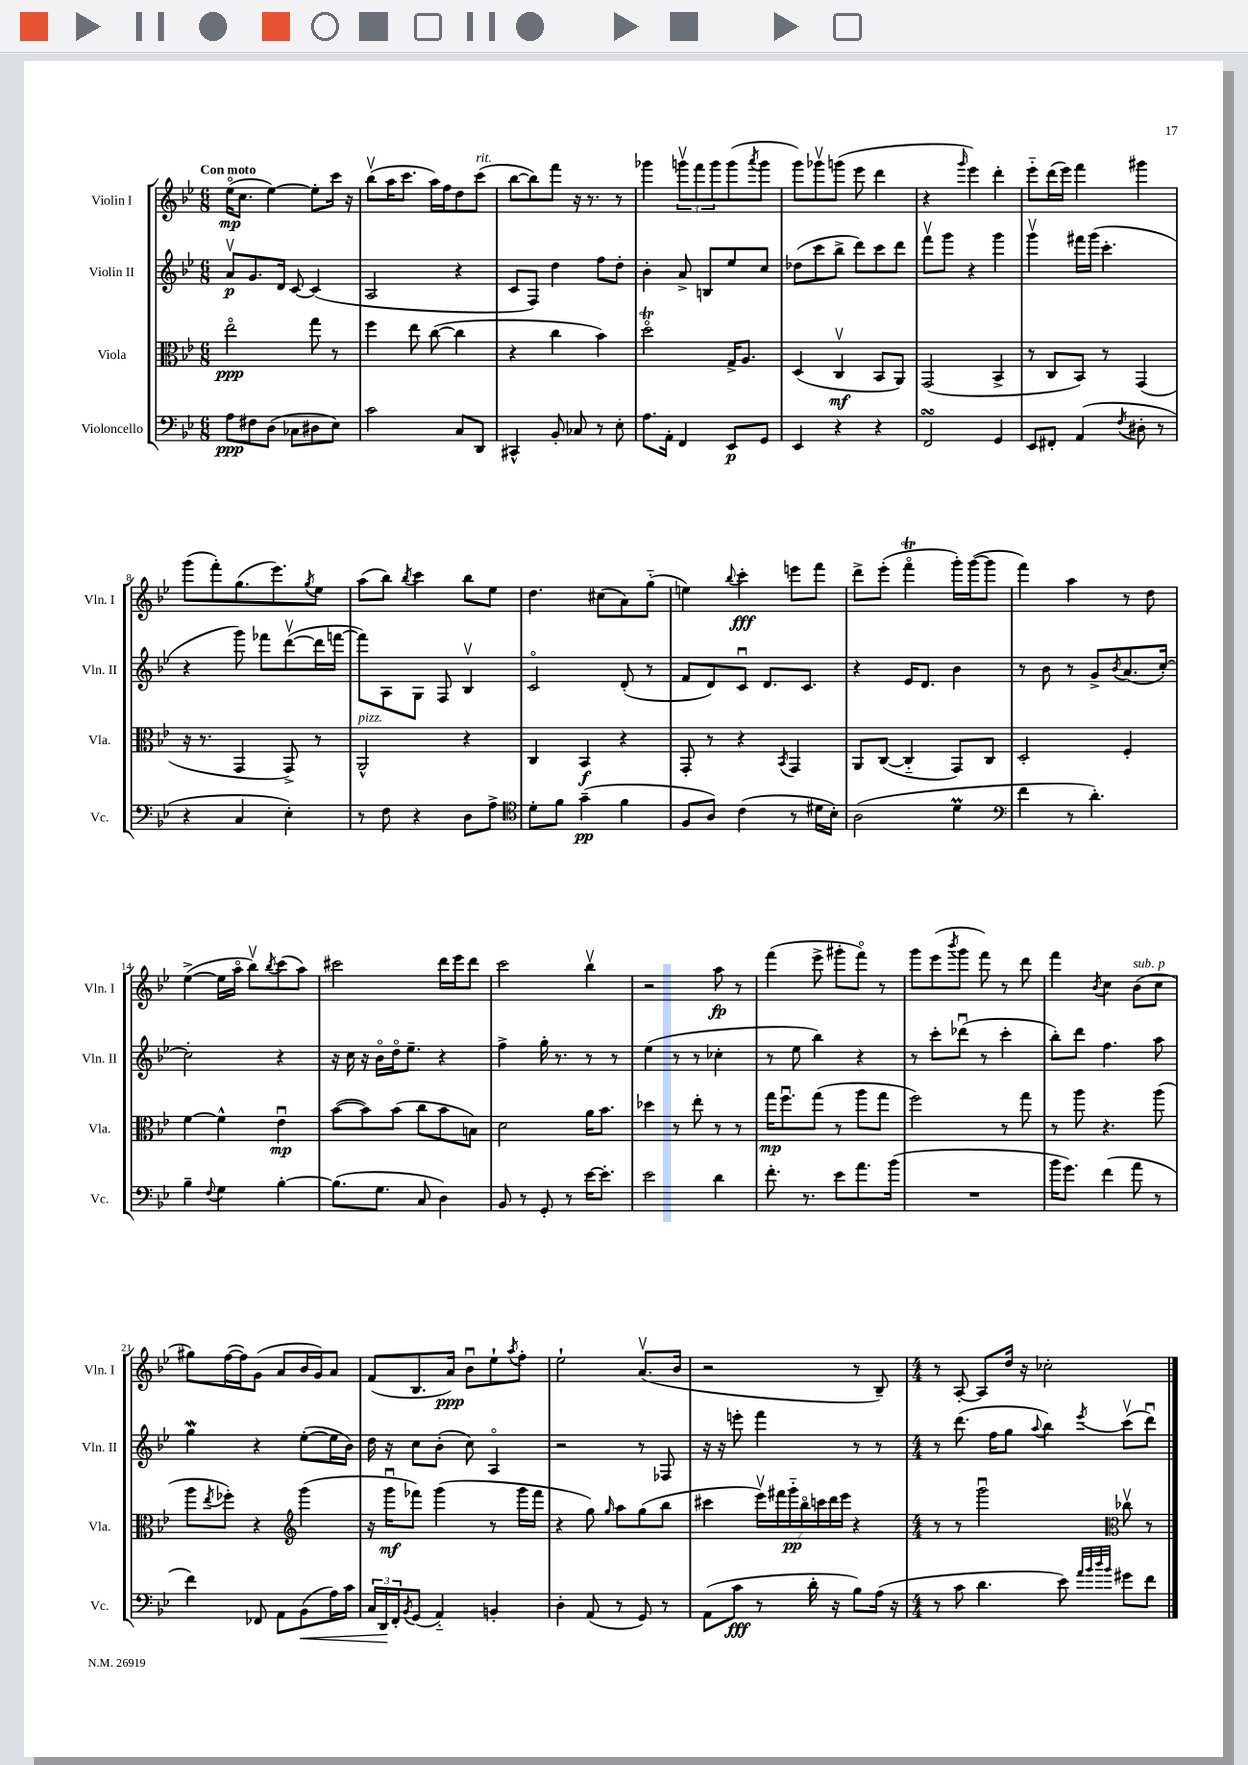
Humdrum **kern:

**kern	**kern	**kern	**kern
*staff4	*staff3	*staff2	*staff1
*clefF4	*clefC3	*clefG2	*clefG2
*k[b-e-]	*k[b-e-]	*k[b-e-]	*k[b-e-]
*M6/8	*M6/8	*M6/8	*M6/8
8A\L	2ee-o\	8av/L	(16ee-o\LK
.	.	.	8.cc\J
8F#\	.	8.g/	.
(8D\J	.	.	[4ee-\)
.	.	16d/Jk	.
8C-\L	.	[8c/	.
8D#\	8gg\	(4c/]	8ee-'\]L
8E-\J)	8r	.	16ccc\Jk
.	.	.	16r
=	=	=	=
2c\	4ff\	2A/	(8bb-v\L
.	.	.	16aa\K
.	.	.	8.ccc\J
.	8ee-\	.	.
.	([8cc\	.	16aa\LL)
.	.	.	16ff\J
8C/L	4cc\]	4r	8dd\
8DD/J	.	.	(8ccc\J
=	=	=	=
4CC#^^/	4r	8c/L	[8bb-\L
.	.	8F/J)	8bb-\])
8BB-'/	4cc\	4dd\	8fff\J
8C-/	.	.	16r
.	.	.	8.r
8r	4b-\)	8ff\L	.
8E-'\	.	8dd'\J	8r
=	=	=	=
8.A\L	2ddo\	4b-'\	4ggg-\
16AA'\Jk	.	.	.
4FF/	.	8a^/	12gggv\L
.	.	.	12fff\
.	.	8B/L	.
.	.	.	12ggg\
8EE-/L	16G^/LK	8ee-/	(8ggg\
.	8.A/J	.	.
.	.	.	8qaaa/
8GG/J	.	8cc/J	8ggg\J
=	=	=	=
4EE-/	(4D/	(8dd-\L	8ggg\L)
.	.	8ccc\	8ggg-v\
4r	4Cv/	8bb-^\J	(8ggg\J
.	.	8ddd\L)	8eee-\
4r	8BB-/L	8ccc\	4ddd\
.	8AA/J)	8ddd\J	.
=	=	=	=
2FF/	(2GG/	8fffv\L	4r
.	.	8ggg\J	.
.	.	.	16qqggg/
.	.	4r	4eee-\)
4GG/	4BB-^/	4ggg\	4ddd'\
=	=	=	=
8EE-/L	8r	4gggv\	8eee-'~\L
8FF#'/J	8C/L	.	(16ddd\L
.	.	.	16eee-\JJ)
(4AA/	8BB-/J)	16fff#\LL	4fff\
.	.	(16ggg\JJ	.
.	8r	4.ccc'\	.
8qF/	.	.	.
8D#'\	(4GG/	.	4ggg#\
8r	.	.	.
=	=	=	=
4r	16r	4r	(8ggg\L
.	8.r	.	.
.	.	.	8fff'\)
4C/	4GG/	8ggg\)	(8.gg\
.	.	8fff-\L	.
.	.	.	8.eee-\)
4E-'\)	8GG^/)	([8dddv\	.
.	.	.	8qgg/
.	8r	16ddd\]L	8ee-\J
.	.	[16fff\JJ	.
=	=	=	=
8r	2AA^^/	8fff\]L)	(8aa\L
8F\	.	8A\	8bb-\J)
.	.	.	8qbb-/
4r	.	8G\J	4ccc\
.	.	8F/	.
8D\L	4r	4B-v/	8bb-\L
8A^\J	.	.	8ee-\J
=	=	=	=
*clefC4	*	*	*
8d'\L	4C/	2co/	4.dd\
8f\J	.	.	.
(4g~\	4BB-/	.	.
.	.	.	(8cc#\L
4f\	4r	(8d'/	8a\)
.	.	8r	(8gg'~\J
=	=	=	=
8F/L	8GG'/	8f/L	4ee\)
8A/J)	8r	8d/)	.
.	.	.	8qqbb-/
(4c\	4r	8cu/J	4ccc'\
.	.	8.d/L	.
.	8qBB-/	.	.
8r	4GG/	.	8eee\L
.	.	8.c/J	.
16d#\LL	.	.	8fff\J
16B-'\JJ)	.	.	.
=	=	=	=
(2A\	8AA/L	4r	8ddd^\L
.	([8C/J	.	(8eee-'\J
.	4C'~/]	16e-/LK	4fffo\
.	.	8.d/J	.
4d\	8GG/L)	4b-\	16ggg'\LL)
.	.	.	([16ggg\J
.	8C/J	.	8ggg\]J
=	=	=	=
*clefF4	*	*	*
4f\	2D'/	8r	4fff\)
.	.	8b-\	.
8r	.	8r	4aa\
4.d'\)	.	8g^/L	.
.	.	8qb-/	.
.	4F'/	(8.a/	8r
.	.	.	8dd\
.	.	[16cc'/Jk)	.
=	=	=	=
4B-~\	[4f\	2cc'\]	([4ee-^\
8qqF/	.	.	.
4G\	4f^^\]	.	16ee-\]LL
.	.	.	16aao\JJ
.	.	.	8bb-v\L)
.	.	.	8qbb-/
[4B-'\	4e-u\	4r	(8ccc\
.	.	.	8aa\J)
=	=	=	=
(8.B-\]L	([8b-\L	16r	2ccc#\
.	.	16cc\	.
.	8b-\])	16r	.
8.G\J	.	16b-o\LL	.
.	(8b-\J	16ddo\J	.
.	.	8.ee-~\J	.
8C/	8cc\L	.	.
4D\)	8b-\	4r	16ddd\LL
.	.	.	16eee-\J
.	8B\J)	.	8ddd\J
=	=	=	=
8BB-/	2d\	4ff^\	2ccc\
8r	.	.	.
8GG'/	.	16gg'\	.
.	.	8.r	.
8r	.	.	.
[16e-\LK	16a\LK	8r	4bb-v\
8.e-'\]J	8.b-\J	.	.
.	.	8r	.
=	=	=	=
2e-\	4dd-\	(4ee-\	2r
.	8r	8r	.
.	8ee-'\	8r	.
4d\	8r	4cc-'\	8aa\
.	8r	.	8r
=	=	=	=
8.f'\	16gg\LK	8r	(4fff\
.	8.ffu\	.	.
.	.	8ee-\	.
8.r	.	.	.
.	(8gg\J	4bb-\)	8eee-^\
8e-\L	8r	.	8ggg#'\L
8.a\	8aa\L	4r	8fffo\J)
.	8gg\J	.	8r
(16b-\Jk	.	.	.
=	=	=	=
2.r	2ff\)	8r	8ggg\L
.	.	8ccc'\L	(8eee-\
.	.	.	8qbbb-/
.	.	(8ddd-u\J	8ggg\J
.	.	8r	8fff\)
.	8r	4ccc'\	8r
.	8gg\	.	8ddd\
=	=	=	=
16b-\LK	8r	8bb-'\L)	4fff\
8.g\J)	.	.	.
.	8aa\	8ddd\J	.
.	.	.	8qb-/
(4f\	4.r	4.ff\	4cc\
8a\	.	.	(8b-\L
8r	(8aa\	8aa\	8cc\J
=	=	=	=
4f\)	8aa\L	4gg\	8gg#\L)
.	8qee-/	.	.
.	8ff-'\J)	.	([16ff\L
.	.	.	16ff\]J)
8FF-/	4r	4r	(8g\J
8AA\L	.	.	8a/L
*	*clefG2	*	*
(8BB-\	(4ggg\	([8ee-'\L	16b-/L
.	.	.	16g/J)
16A\L)	.	16ee-\]L	8a/J
16c\JJ	.	16b-\JJ)	.
=	=	=	=
24C/LL	16r	16dd\	(8f/L
24DD/	.	.	.
.	16gggu\LK	16r	.
24FF'/J	.	.	.
8qBB-/	.	.	.
(8GG/J	8fff-\J)	8cc\L	8.B-/
4AA'~/)	(4ggg\	(8b-'\J	.
.	.	.	16a/Jk)
.	.	8cc\)	8b-u\L
4BB'/	8r	4Ao/	8ee-`\
.	.	.	8qaa/
.	16ggg\LL	.	8ff'\J
.	16fff-\JJ	.	.
=	=	=	=
4D'\	4r	2r	2ee-`\
(8AA/	8gg\)	.	.
.	16qqgg/	.	.
8r	8aa\L	.	.
8GG/)	(8gg\	8r	(8.av/L
8r	8bb-\J	8F-/	.
.	.	.	16b-/Jk
=	=	=	=
(8AA\L	4ccc#\	16r	2r
.	.	16r	.
8c\J	.	8eee'\	.
8r	28eee-v\LL)	4fff\	.
.	28fff#\	.	.
.	28ggg'~\	.	.
.	28bb-o\	.	.
16d'\	.	.	.
.	28ccc\	.	.
.	28ddd\	.	.
16r	.	.	.
.	28eee-\JJ	.	.
8B-\L)	4r	8r	8r
(16A\Jk	.	8r	8B-~/)
16r	.	.	.
=	=	=	=
*M4/4	*M4/4	*M4/4	*M4/4
8r	8r	8r	8r
8c\	8r	(8.ddd\	[8A'/
4.d\	2gggu\	.	8A/]L
.	.	16ff\LK	.
.	.	8gg\J	16dd/Jk
.	.	.	16r
.	.	8qqaa/	.
.	.	4bb-\)	2cc-'\
8e-\)	.	.	.
*	*clefC3	*	*
32qqa/LLL	.	.	.
32qqb-/	.	.	.
32qqdd/	.	.	.
32qqb-/JJJ	.	8qeee-/	.
8g#\L	8cc-v\	(8cccv\L	.
8f\J	8r	8dddu\J)	.
==	==	==	==
*-	*-	*-	*-
